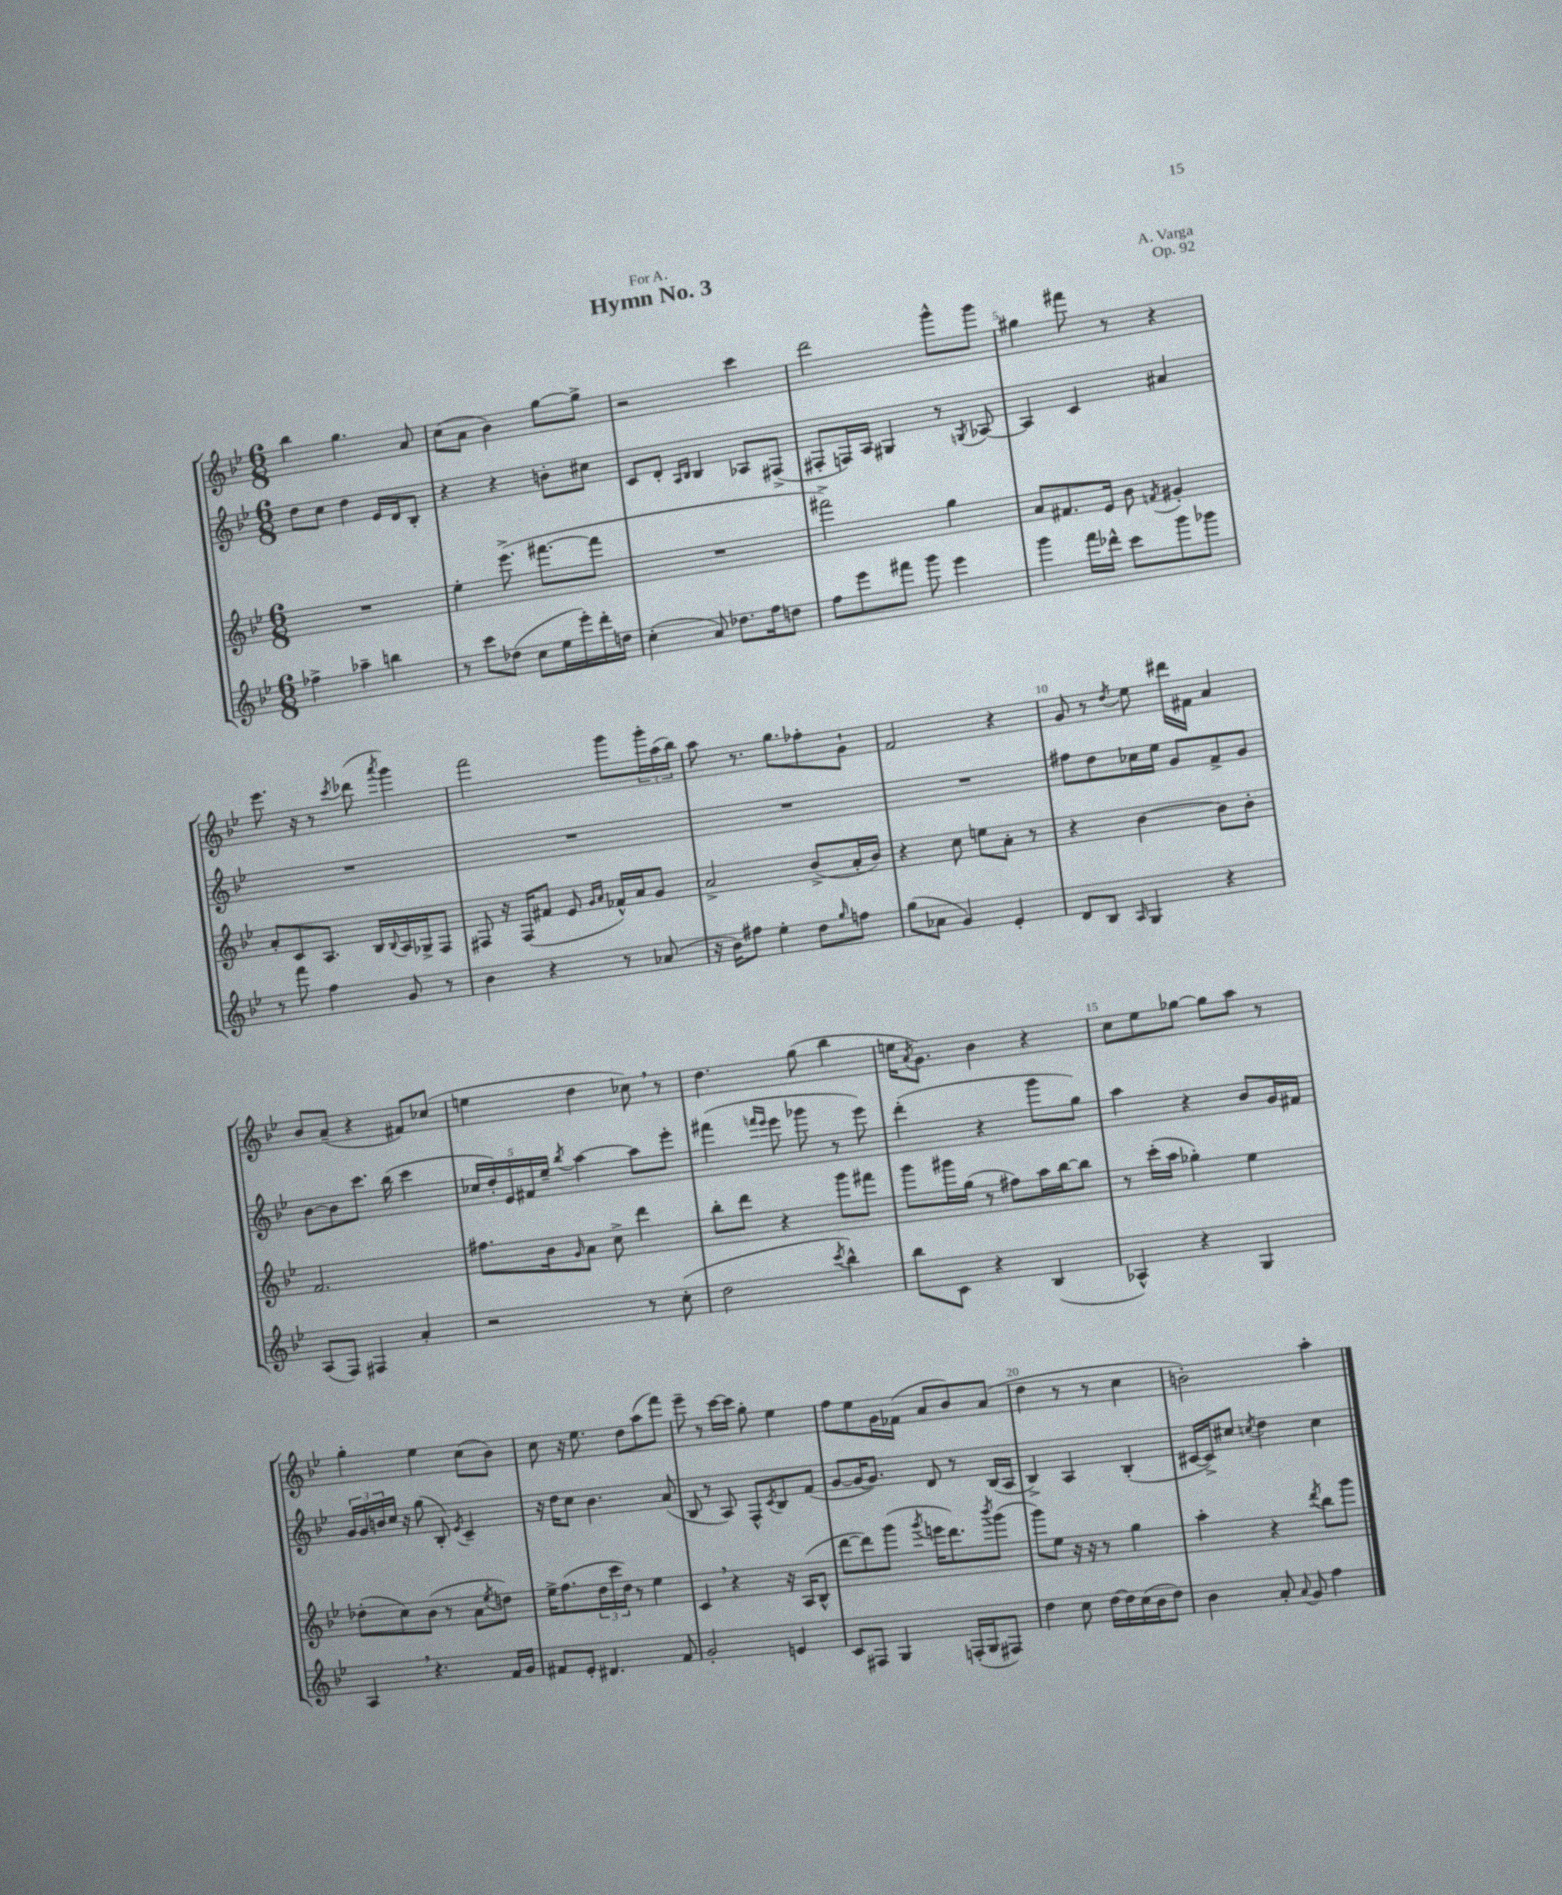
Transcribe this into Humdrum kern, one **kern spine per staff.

**kern	**kern	**kern	**kern
*staff4	*staff3	*staff2	*staff1
*clefG2	*clefG2	*clefG2	*clefG2
*k[b-e-]	*k[b-e-]	*k[b-e-]	*k[b-e-]
*M6/8	*M6/8	*M6/8	*M6/8
4ff-^	2.r	8dd	4bb-
.	.	8cc	.
4aa-~	.	4dd	4.gg
4bb	.	16e-	.
.	.	16d	.
.	.	8B-'	8a
=	=	=	=
8r	4ee-'	4r	(8cc
8ccc	.	.	8a
(8dd-	(8.eee-^	4r	4b-)
8cc	.	.	.
.	[8.fff#	.	.
16ee-	.	8b'	[8gg
16eee-')	.	.	.
16ddd'	8fff#]	8cc#	8gg^]
16dd	.	.	.
=	=	=	=
(4cc'	2.r	8c	2r
.	.	8d'	.
.	.	16qqA	.
.	.	16qqB-	.
8a)	.	4B-	.
8.dd-	.	.	.
.	.	8A-	4ccc
16ff	.	.	.
8dd	.	(8F#^	.
=	=	=	=
8ff	2fff#^)	8F#'	2ddd
8eee-	.	16F)	.
.	.	16A	.
8fff#	.	4G#	.
8ggg	.	.	.
4eee-	4gg	8r	8ggg^^
.	.	8qG	.
.	.	[8A-	8ggg
=	=	=	=
4ggg	8a	4A-]	4gg#
.	8.f#	.	.
16fff	.	4c	8fff#
16ddd-^^	16e-	.	.
8ccc	8b-	.	8r
.	8qf	.	.
8ggg	4g#'	4a#	4r
8ggg-	.	.	.
=	=	=	=
8r	8a'	2.r	8.eee-
8fff	8c	.	.
.	.	.	16r
4ff	8.A	.	8r
.	.	.	8qccc
.	.	.	(8ddd-
.	16B-	.	.
.	8qqB-	.	8qaaa
8g	16A	.	4ggg)
.	16G-^	.	.
8r	8F	.	.
=	=	=	=
4b-	8F#	2.r	2fff
.	16r	.	.
.	(16F#	.	.
4r	8f#	.	.
.	8e-	.	.
.	16qqg	.	.
.	16qqa	.	.
8r	16f-^^)	.	8ggg
.	16a	.	.
(8a-	8g	.	24ggg'
.	.	.	(24aa
.	.	.	24bb-)
=	=	=	=
16r	2a^	2.r	8aa
16b-)	.	.	.
8ff#	.	.	8.r
4ee-'	.	.	.
.	.	.	8.gg
8dd	(8b-^	.	8ff-'
16qqgg	.	.	.
8ff	16a'	.	8g`
.	16b-)	.	.
=	=	=	=
(8gg	4r	2.r	2f
8a-	.	.	.
4g)	8cc	.	.
.	8ee	.	.
4e-'	8a'	.	4r
.	8r	.	.
=	=	=	=
8d	4r	8ff#	8g
8B-	.	8dd	8r
16qqA	.	.	8qdd
4G	[4b-	16cc-	8ee-
.	.	16ee-	.
.	.	8g	16ddd#
.	.	.	16f#
4r	8b-]	8f^	4a
.	8b-'	8g	.
=	=	=	=
(8A	2.f	[8b-	8b-
8F)	.	8b-]	(8a~
4F#	.	8.ccc	4r
.	.	(16bb-	.
4a'	.	4ccc	8f#)
.	.	.	(8cc-
=	=	=	=
2r	8.ff#	20cc-	4ee
.	.	20dd')	.
.	.	20e-	.
.	.	20f#	.
.	16b-	.	.
.	.	20ee-~	.
.	16qqg	8qbb-	.
.	8a	[4aa	4dd
.	8cc^	.	.
8r	4ddd	8aa]	8cc-)
(8cc'	.	8eee-'	8r
=	=	=	=
2dd	8bb-'	(4fff#	4.dd
.	8ddd	.	.
.	.	16qqfff	.
.	.	16qqeee-	.
.	4r	8eee-	.
.	.	8ggg-	(8gg
8qccc	.	.	.
4bb-^^)	8ggg	8r	4bb-
.	8fff#	8eee-)	.
=	=	=	=
8bb-	8ggg	(4ddd'	16ee
.	.	.	8qa
.	.	.	8.g)
8c	16ggg#	.	.
.	(16gg	.	.
4r	8r	4r	4b-
.	8ff#)	.	.
(4B-	16aa	8ggg	4r
.	[16bb-	.	.
.	8bb-]	8gg)	.
=	=	=	=
4A-^^)	8r	4aa	8cc
.	(16ccc'	.	8ee-
.	16aa	.	.
4r	4gg-')	4r	[8gg-
.	.	.	8gg-]
4G	4ee-	8b-	8aa
.	.	16g	8r
.	.	16f#	.
=	=	=	=
4A	(8dd-'	24g	4gg'
.	.	24g	.
.	.	24b	.
.	8cc)	16cc	.
.	.	16r	.
4.r	(8b-	(8gg	4ee-
.	8r	8B-')	.
.	.	8qe-	.
.	8a	4c~	(8cc
.	8qee-	.	.
16f	8dd)	.	8b-)
16g	.	.	.
=	=	=	=
8f#	16ee-^	16r	8cc
.	(8.ff	16dd	.
8e-'	.	8cc	16r
.	.	.	8.ee-
4.d#	24dd	4.b-	.
.	24ccc	.	.
.	24dd)	.	.
.	8r	.	8dd
.	4ee-	.	(8aa
8f#	.	(8a	8fff)
=	=	=	=
2g'	4c	8B-	8eee-~
.	.	8r	8r
.	4r	8A)	[16ccc
.	.	.	16ccc]
.	.	8F^^	8gg'
.	.	8qc	.
4e	16r	8B-	4ee-
.	(16A	.	.
.	8B-^^	(8f	.
=	=	=	=
8c	[8ddd	[8g	8ff
8F#	8ddd])	16g_	8ee-
.	.	8.g])	.
4G	(8ggg	.	16g
.	.	.	(16f-
.	8qggg	.	.
.	16eee	8d	8a
.	8.ddd)	.	.
(16F'	.	8r	8b-)
16G	.	.	.
.	8qbbb-	.	.
8F#)	(8ggg	(16B-	(8a
.	.	16A	.
=	=	=	=
4dd	8ggg)	4B-^)	4dd
.	8ee-	.	.
8cc	16r	4A	8r
.	16r	.	.
[16dd	8r	.	8r
16dd]	.	.	.
(16cc	4gg	(4B-'	4cc
16b-	.	.	.
8dd)	.	.	.
=	=	=	=
4b-	4aa'	[16c#	2b')
.	.	16c#^])	.
.	.	8cc#	.
.	.	8qcc	.
8a'	4r	4dd	.
8qqa	.	.	.
8g	.	.	.
.	8qddd	.	.
4ff	8bb-	4cc	4aa'
.	8ggg	.	.
==	==	==	==
*-	*-	*-	*-
